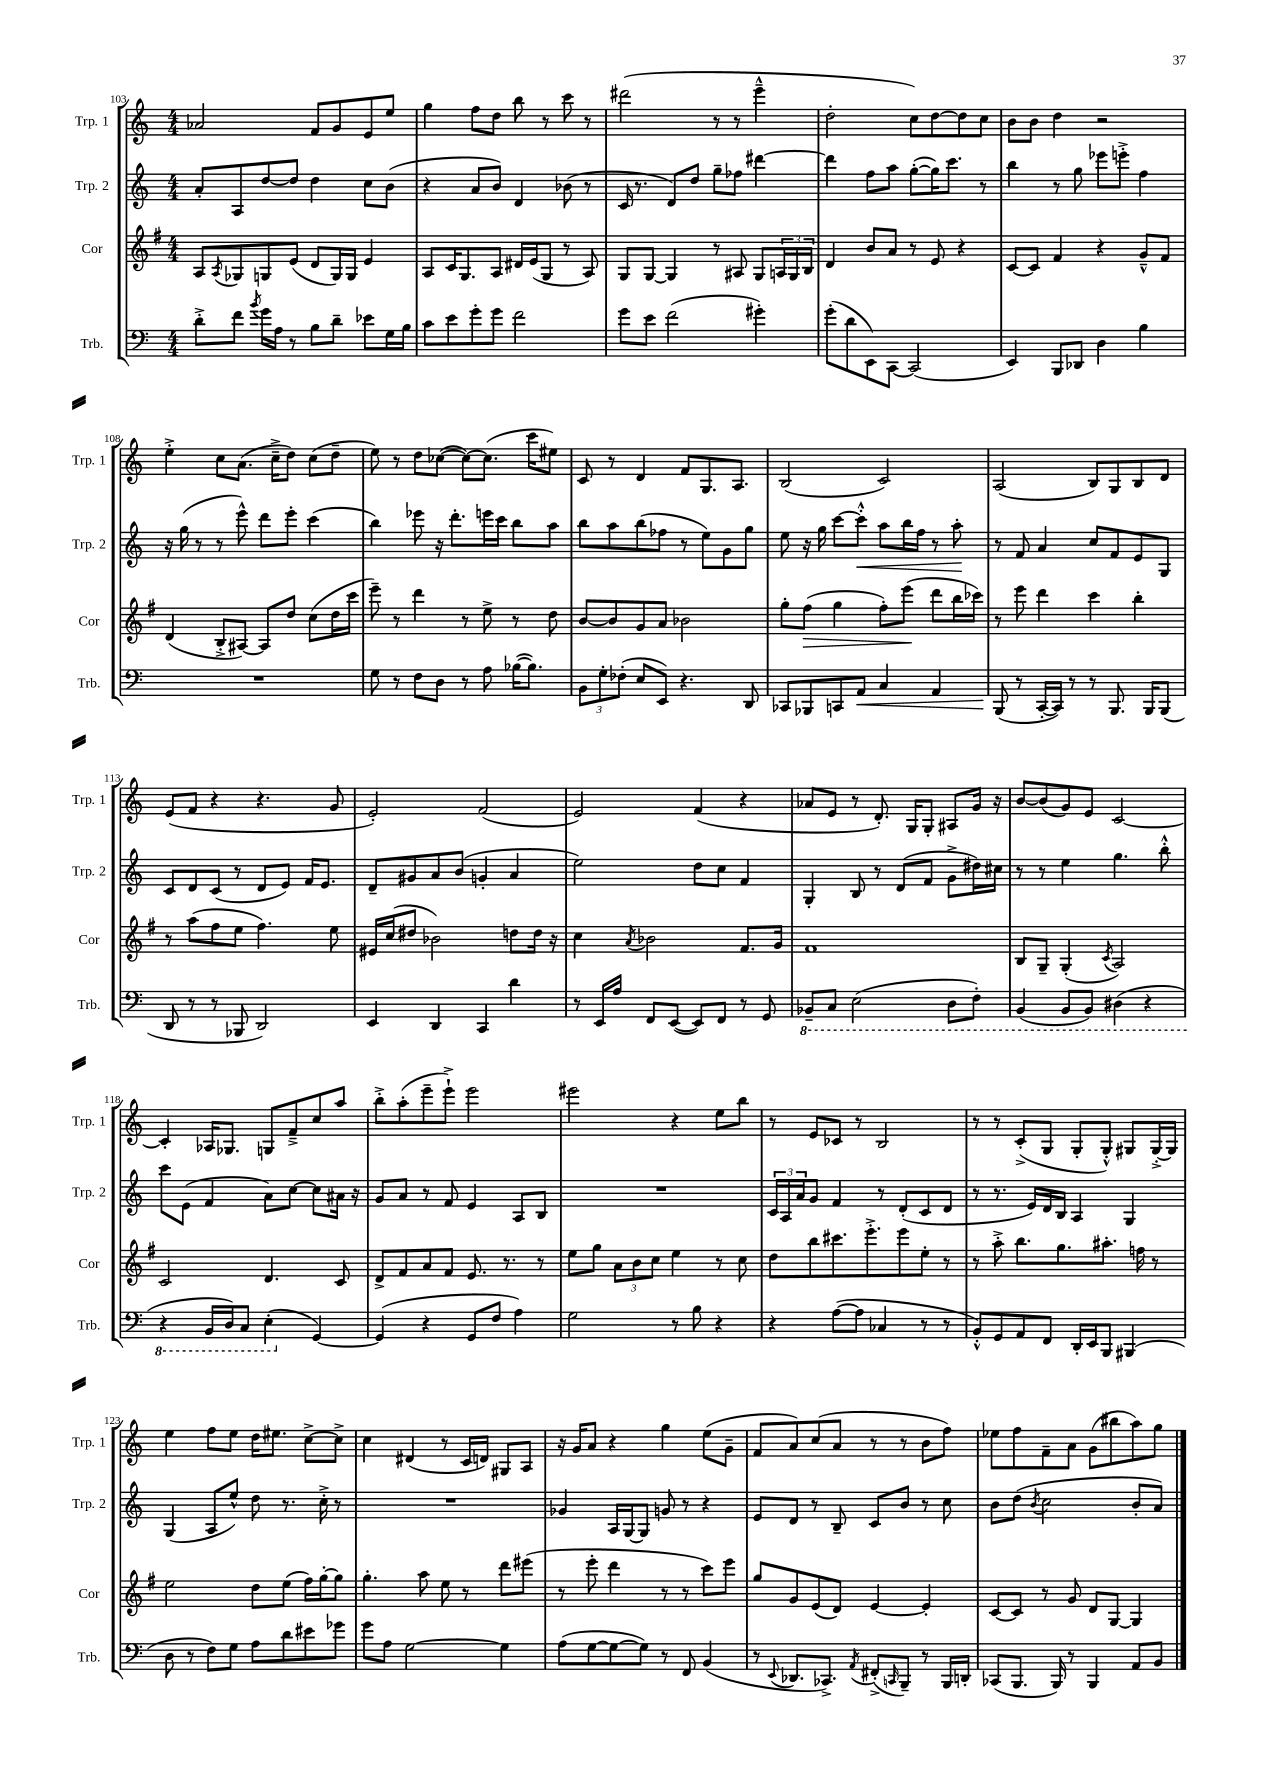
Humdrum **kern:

**kern	**dynam	**kern	**dynam	**kern	**dynam	**kern
*part4	*part4	*part3	*part3	*part2	*part2	*part1
*staff4	*staff4	*staff3	*staff3	*staff2	*staff2	*staff1
*I"Trb.	*	*I"Cor	*	*I"Trp. 2	*	*I"Trp. 1
*I'Trb.	*	*I'Cor	*	*I'Trp. 2	*	*I'Trp. 1
*clefF4	*	*clefG2	*	*clefG2	*	*clefG2
*k[]	*	*k[f#]	*	*k[]	*	*k[]
*M4/4	*	*M4/4	*	*M4/4	*	*M4/4
=103	=103	=103	=103	=103	=103	=103
8d'^\L	.	8A/L	.	8a'/L	.	2a-X/
.	.	8qA/	.	.	.	.
8f\J	.	8G-X/	.	8A/	.	.
8qb/	.	.	.	.	.	.
16g\LL	.	8Gn/	.	[8dd/	.	.
16A\JJ	.	.	.	.	.	.
8r	.	(8e/J	.	8dd/J]	.	.
8B\L	.	8d/L	.	4dd\	.	8f/L
8d~\J	.	16G/L)	.	.	.	8g/
.	.	16G/JJ	.	.	.	.
8e-X\L	.	4e/	.	8cc\L	.	8e/
16G\L	.	.	.	(8b\J	.	8ee/J
16B\JJ	.	.	.	.	.	.
=104	=104	=104	=104	=104	=104	=104
8c\L	.	8A/L	.	4r	.	4gg\
8e\	.	16c/K	.	.	.	.
.	.	8.G/	.	.	.	.
8g'\	.	.	.	8a/L	.	8ff\L
8g\J	.	8A/J	.	8b/J)	.	8dd\J
2f\	.	16d#X/LL	.	4d/	.	8bb\
.	.	(16e/J	.	.	.	.
.	.	8G/J	.	.	.	8r
.	.	8r	.	(8b-X\	.	8ccc\
.	.	8A/)	.	8r	.	8r
=105	=105	=105	=105	=105	=105	=105
8g\L	.	8G/L	.	16c/	.	(2ddd#X\
.	.	.	.	8.r	.	.
8e\J	.	[8G/J	.	.	.	.
(2f\	.	4G/]	.	8d/L)	.	.
.	.	.	.	8dd/J	.	.
.	.	8r	.	8gg~\L	.	8r
.	.	8A#X/	.	8ff-X\J	.	8r
4g#X'\)	.	8G/L	.	[4ddd#X\	.	4eee~^^\
.	.	24An/L	.	.	.	.
.	.	24G/	.	.	.	.
.	.	24B/JJ	.	.	.	.
=106	=106	=106	=106	=106	=106	=106
(8g'\L	.	4d/	.	4ddd#\]	.	2dd'\
8d\	.	.	.	.	.	.
8EE\)	.	8b/L	.	8ff\L	.	.
[8CC\J	.	8a/J	.	8aa\J	.	.
(2CC/]	.	8r	.	([8gg'\L	.	8cc\L)
.	.	8e/	.	16gg\K])	.	[8dd\
.	.	.	.	8.ccc\J	.	.
.	.	4r	.	.	.	8dd\]
.	.	.	.	8r	.	8cc\J
=107	=107	=107	=107	=107	=107	=107
4EE/)	.	[8c/L	.	4bb\	.	8b\L
.	.	8c/J]	.	.	.	8b\J
8BBB/L	.	4f#/	.	8r	.	4dd\
8DD-X/J	.	.	.	8gg\	.	.
4D\	.	4r	.	8eee-X\L	.	2r
.	.	.	.	8eeen'^\J	.	.
4B\	.	8g~^^/L	.	4ff\	.	.
.	.	8f#/J	.	.	.	.
!!LO:LB:g=z
=108	=108	=108	=108	=108	=108	=108
1r	.	(4d/	.	16r	.	4ee'^\
.	.	.	.	(16gg\	.	.
.	.	.	.	8r	.	.
.	.	8B'^/L	.	8r	.	8cc\L
.	.	[8A#X/J)	.	8eee^^\)	.	(8.a\J
.	.	8A#/L]	.	8ddd\L	.	.
.	.	.	.	.	.	16cc~^\KL
.	.	8dd/J	.	8eee'\J	.	8dd\J)
.	.	(8cc\L	.	(4ccc\	.	(8cc\L
.	.	16dd\L	.	.	.	8dd~\J
.	.	16ccc\JJ	.	.	.	.
=109	=109	=109	=109	=109	=109	=109
8G\	.	8eee~\)	.	4bb\)	.	8ee\)
8r	.	8r	.	.	.	8r
8F\L	.	4ddd\	.	8eee-X\	.	8dd\L
8D\J	.	.	.	16r	.	([8cc-X\J
.	.	.	.	8.ddd'\L	.	.
8r	.	8r	.	.	.	8cc-\L_)
8A\	.	8ee^\	.	16eeen\L	.	(8.cc-\J]
.	.	.	.	16ccc\JJ	.	.
([16B-X\KL	.	8r	.	8bb\L	.	.
8.B-\J])	.	.	.	.	.	16ccc\KL
.	.	8dd\	.	8aa\J	.	8ee#X\J)
=110	=110	=110	=110	=110	=110	=110
12BB\L	.	[8b/L	.	8bb\L	.	8c/
12G'\	.	.	.	.	.	.
.	.	8b/]	.	8aa\	.	8r
(12F-X'\J	.	.	.	.	.	.
8E/L	.	8g/	.	(8bb\	.	4d/
8EE/J)	.	8a/J	.	8ff-X\J	.	.
4.r	.	2b-X\	.	8r	.	8f/L
.	.	.	.	8ee\L)	.	8.G/
.	.	.	.	8g\	.	.
.	.	.	.	.	.	8.A/J
8DD/	.	.	.	8gg\J	.	.
=111	=111	=111	=111	=111	=111	=111
8CC-X/L	.	8gg'\L	.	8ee\	.	(2B/
!	!	!	!LO:HP:b	!	!	!
8BBB-X/	.	(8ff#\J	>	16r	.	.
.	.	.	.	16gg\	.	.
8CCn/	.	4gg\	.	[8ccc\L	.	.
!	!LO:HP:b	!	!	!	!LO:HP:b	!
8AA/J	<	.	.	8ccc'^^\J]	<	.
4C/	.	8ff#'\L)	.	8aa\L	.	2c/)
.	.	(8eee\J	.	16bb\L	.	.
.	.	.	.	16ff\JJ	.	.
4AA/	.	8ddd\L	]	8r	.	.
.	.	16bb\L	.	8aa'\	.	.
.	.	16ccc-X\JJ)	.	.	.	.
.	.	.	.	.	[	.
=112	=112	=112	=112	=112	=112	=112
(8BBB/	.	8r	.	8r	.	(2A/
8r	[	8eee\	.	8f/	.	.
[16CC'/LL	.	4ddd\	.	4a/	.	.
16CC/JJ])	.	.	.	.	.	.
8r	.	.	.	.	.	.
8r	.	4ccc\	.	8cc/L	.	8B/L)
8.BBB/	.	.	.	8f/	.	8G/
.	.	4bb'\	.	8e/	.	8B/
16BBB/KL	.	.	.	.	.	.
(8BBB/J	.	.	.	8G/J	.	8d/J
!!LO:LB:g=z
=113	=113	=113	=113	=113	=113	=113
8DD/	.	8r	.	8c/L	.	(8e/L
8r	.	(8aa\L	.	8d/	.	8f/J
8r	.	8ff#\	.	(8c/J	.	4r
8BBB-X/	.	8ee\J	.	8r	.	.
2DD/)	.	4.ff#\)	.	8d/L	.	4.r
.	.	.	.	8e/J)	.	.
.	.	.	.	16f/KL	.	.
.	.	.	.	8.e/J	.	.
.	.	8ee\	.	.	.	8g/
=114	=114	=114	=114	=114	=114	=114
4EE/	.	16e#X/LL	.	8d~/L	.	2e'/)
.	.	(16cc/J	.	.	.	.
.	.	8dd#X/J	.	8g#X/	.	.
4DD/	.	2b-X\)	.	8a/	.	.
.	.	.	.	(8b/J	.	.
4CC/	.	.	.	4gn'/	.	(2f/
4d\	.	8ddn\L	.	4a/	.	.
.	.	16dd\Jk	.	.	.	.
.	.	16r	.	.	.	.
=115	=115	=115	=115	=115	=115	=115
8r	.	4cc\	.	2ee\)	.	2e/)
16EE/LL	.	.	.	.	.	.
16A/JJ	.	.	.	.	.	.
.	.	8qa/	.	.	.	.
8FF/L	.	2b-X\	.	.	.	.
([8EE/J	.	.	.	.	.	.
8EE/L])	.	.	.	8dd\L	.	(4f/
8FF/J	.	.	.	8cc\J	.	.
8r	.	8.f#/L	.	4f/	.	4r
8GG/	.	.	.	.	.	.
.	.	16g/Jk	.	.	.	.
=116	=116	=116	=116	=116	=116	=116
*8ba	*	*	*	*	*	*
8BBB-X~/L	.	1f#	.	4G'/	.	8a-X/L
8CC/J	.	.	.	.	.	8e/J
(2EE\	.	.	.	8B/	.	8r
.	.	.	.	8r	.	8.d'/)
.	.	.	.	(8d/L	.	.
.	.	.	.	.	.	16G/KL
.	.	.	.	8f/J	.	8G'/J
8DD\L	.	.	.	8g^\L	.	8A#X/L
8FF'\J)	.	.	.	16dd#X\L)	.	16g/Jk
.	.	.	.	16cc#X\JJ	.	16r
=117	=117	=117	=117	=117	=117	=117
(4BBB/	.	8B/L	.	8r	.	[8b/L
.	.	8G~/J	.	8r	.	(8b/]
8BBB/L	.	(4G'/	.	4ee\	.	8g/)
8BBB/J)	.	.	.	.	.	8e/J
.	.	8qc/	.	.	.	.
(4DD#X\	.	2A/)	.	4.gg\	.	[2c/
4r	.	.	.	.	.	.
.	.	.	.	8bb'^^\	.	.
!!LO:LB:g=z
=118	=118	=118	=118	=118	=118	=118
4r	.	2c/	.	8ccc\L	.	4c'/]
.	.	.	.	(8e\J	.	.
16BBB/LL	.	.	.	4f/	.	16A-X/KL
16DD/J)	.	.	.	.	.	8.G-X/J
8CC/J	.	.	.	.	.	.
(4EE'\	.	4.d/	.	8a\L)	.	8Gn/L
.	.	.	.	[8cc\J	.	8f~^/
*X8ba	*	*	*	*	*	*
[4GG/)	.	.	.	8cc\L]	.	8cc/
.	.	8c/	.	16a#X\Jk	.	8aa/J
.	.	.	.	16r	.	.
=119	=119	=119	=119	=119	=119	=119
(4GG/]	.	8d^/L	.	8g/L	.	8bb'^\L
.	.	8f#/	.	8a/J	.	(8aa'\
4r	.	8a/	.	8r	.	8eee~\
.	.	8f#/J	.	8f/	.	8eee`^\J)
8GG/L	.	8.e/	.	4e/	.	2eee\
8F/J	.	.	.	.	.	.
.	.	8.r	.	.	.	.
4A\)	.	.	.	8A/L	.	.
.	.	8r	.	8B/J	.	.
=120	=120	=120	=120	=120	=120	=120
2G\	.	8ee\L	.	1r	.	2eee#X\
.	.	8gg\J	.	.	.	.
.	.	12a\L	.	.	.	.
.	.	12b\	.	.	.	.
.	.	12cc\J	.	.	.	.
8r	.	4ee\	.	.	.	4r
8B\	.	.	.	.	.	.
4r	.	8r	.	.	.	8ee\L
.	.	8cc\	.	.	.	8bb\J
=121	=121	=121	=121	=121	=121	=121
4r	.	8dd\L	.	24c/LL	.	8r
.	.	.	.	24A/	.	.
.	.	.	.	24a/J	.	.
.	.	8bb\	.	8g/J	.	8e/L
([8A\L	.	8.ccc#X\	.	4f/	.	8c-X/J
8A\J]	.	.	.	.	.	8r
.	.	8.eee'^\	.	.	.	.
4C-X/	.	.	.	8r	.	2B/
.	.	8eee\	.	(8d'/L	.	.
8r	.	8ee'\J	.	8c/	.	.
8r	.	8r	.	8d/J	.	.
=122	=122	=122	=122	=122	=122	=122
8BB'^^/L)	.	8r	.	8r	.	8r
8GG/	.	8aa'^\	.	8.r	.	8r
8AA/	.	8.bb\L	.	.	.	(8c'^/L
.	.	.	.	16e/LL)	.	.
8FF/J	.	.	.	16d/	.	8G/J
.	.	8.gg\	.	16B/JJ	.	.
16DD'/LL	.	.	.	4A/	.	8G'/L
16EE/J	.	.	.	.	.	.
8BBB/J	.	8.aa#X'\J	.	.	.	8G'^^/J)
(4BBB#X/	.	.	.	4G/	.	8G#X/L
.	.	16ffn\	.	.	.	.
.	.	8r	.	.	.	[16G#'^/L
.	.	.	.	.	.	16G#/JJ]
!!LO:LB:g=z
=123	=123	=123	=123	=123	=123	=123
8D\	.	2ee\	.	(4G/	.	4ee\
8r	.	.	.	.	.	.
8F\L)	.	.	.	8A/L	.	8ff\L
8G\J	.	.	.	8ee^^/J)	.	8ee\J
8A\L	.	8dd\L	.	8dd\	.	16dd\KL
.	.	.	.	.	.	8.ee#X\J
8d\	.	(8ee\J	.	8.r	.	.
8e#X\	.	16ff#\LL)	.	.	.	[8cc^\L
.	.	[16gg'\J	.	16cc'^\	.	.
8g-X\J	.	8gg\J]	.	8r	.	8cc^\J]
=124	=124	=124	=124	=124	=124	=124
8g\L	.	4.gg'\	.	1r	.	4cc\
8A\J	.	.	.	.	.	.
[2G\	.	.	.	.	.	(4d#X/
.	.	8aa\	.	.	.	.
.	.	8ee\	.	.	.	8r
.	.	8r	.	.	.	16c/LL
.	.	.	.	.	.	16dn/JJ)
4G\]	.	8ddd\L	.	.	.	8G#X/L
.	.	(8eee#X\J	.	.	.	8A/J
=125	=125	=125	=125	=125	=125	=125
(8A\L	.	8r	.	4g-X/	.	16r
.	.	.	.	.	.	16g/KL
[8G\	.	8eee'\	.	.	.	8a/J
8G\_	.	4ddd\	.	16A/LL	.	4r
.	.	.	.	[16G/J	.	.
8G\J])	.	.	.	8G/J]	.	.
8r	.	8r	.	8gn/	.	4gg\
8FF/	.	8r	.	8r	.	.
(4BB/	.	8ccc\L)	.	4r	.	(8ee\L
.	.	8eee\J	.	.	.	8g~\J
=126	=126	=126	=126	=126	=126	=126
8r	.	8gg/L	.	8e/L	.	8f/L
8qqEE/	.	.	.	.	.	.
8.DD-X/L	.	8g/	.	8d/J	.	8a/)
.	.	(8e/	.	8r	.	(8cc/
8.CC-X^/J)	.	.	.	.	.	.
.	.	8d/J)	.	8B~/	.	8a/J
8qAA/	.	.	.	.	.	.
(8FF#X'^/L	.	[4e/	.	8c/L	.	8r
16qqCCn/	.	.	.	.	.	.
8BBB~/J)	.	.	.	8b/J	.	8r
8r	.	4e'/]	.	8r	.	8b\L
16BBB/LL	.	.	.	8cc\	.	8ff\J)
16DDn'/JJ	.	.	.	.	.	.
=127	=127	=127	=127	=127	=127	=127
(8CC-X/L	.	[8c/L	.	8b\L	.	8ee-X\L
8.BBB/J	.	8c/J]	.	(8dd\J	.	8ff\
.	.	.	.	8qb/	.	.
.	.	8r	.	2cc\	.	8f~\
16BBB/)	.	.	.	.	.	.
8r	.	8g/	.	.	.	8a\J
4BBB/	.	8d/L	.	.	.	(8g\L
.	.	[8G/J	.	.	.	8bb#X\
8AA/L	.	4G/]	.	8b'/L	.	8aa\)
8BB/J	.	.	.	8a/J)	.	8gg\J
==	==	==	==	==	==	==
*-	*-	*-	*-	*-	*-	*-
